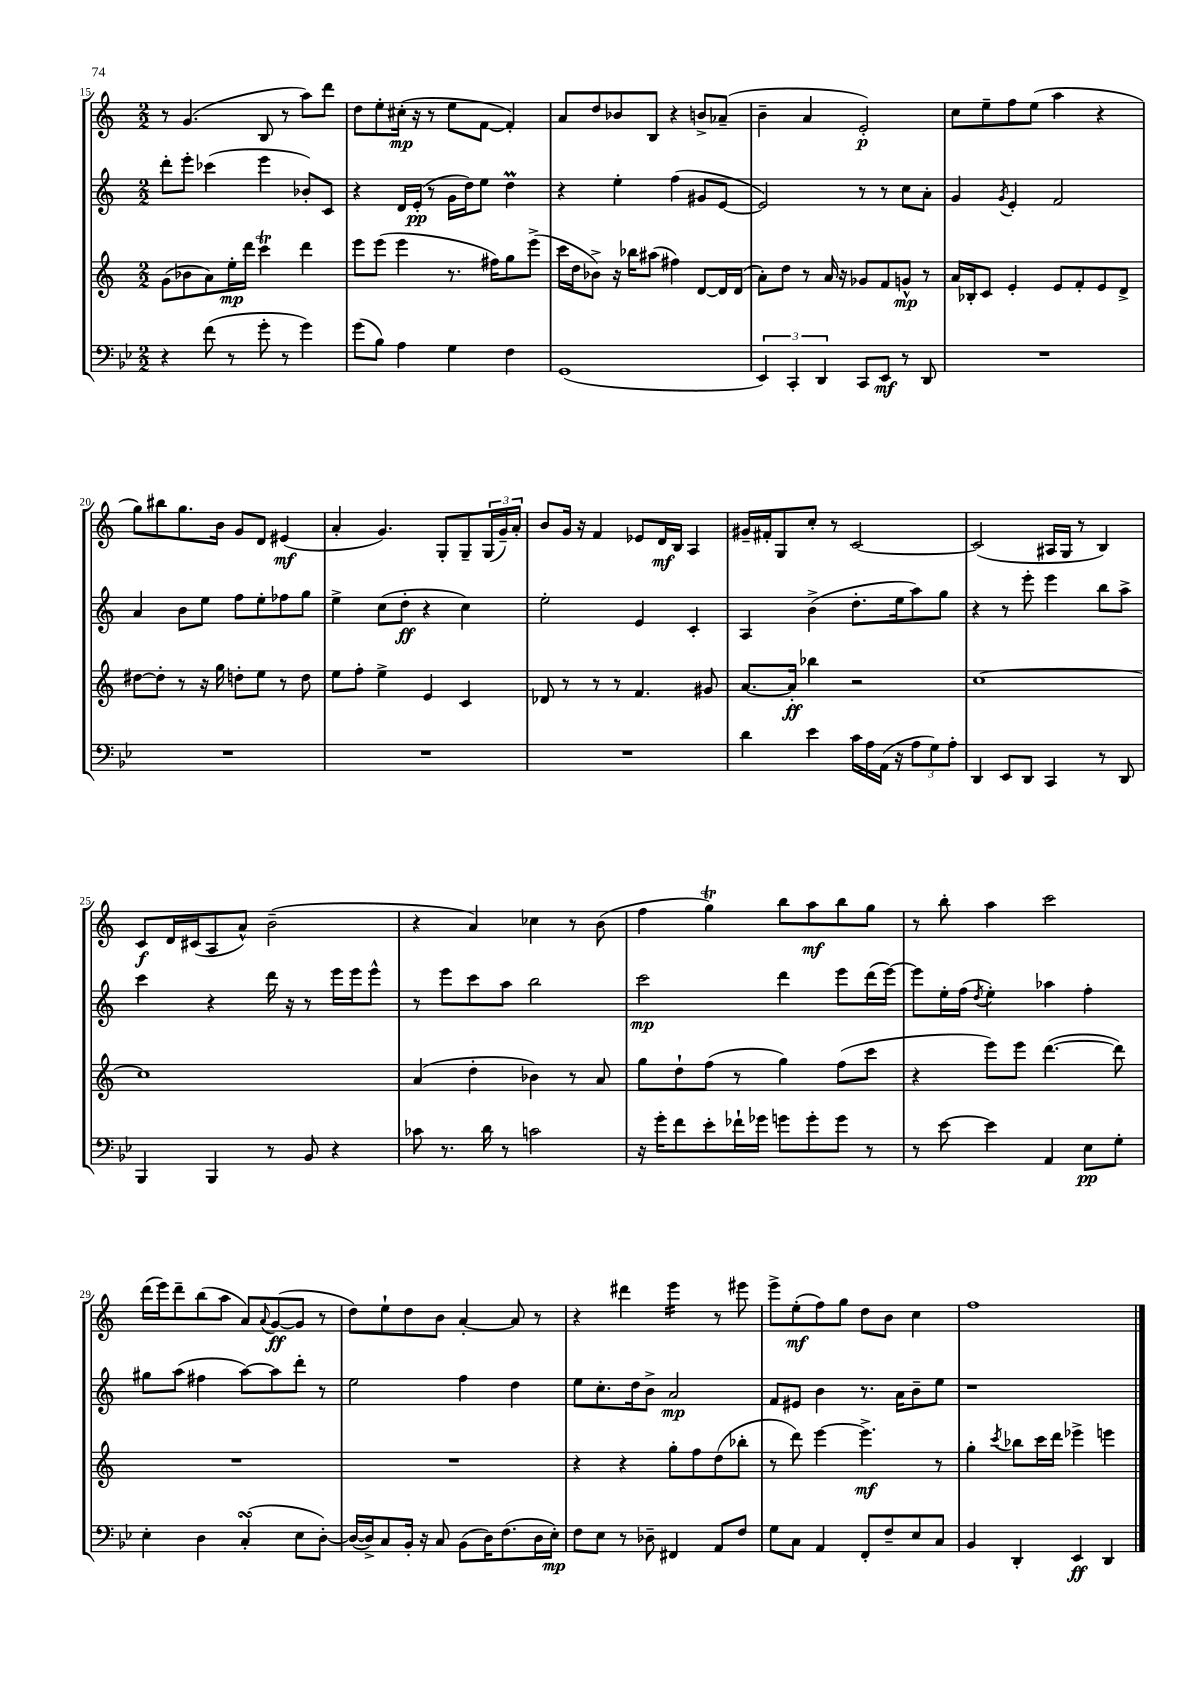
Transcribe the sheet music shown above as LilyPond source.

<<
\new StaffGroup <<
\new Staff = "s0" {
    \clef treble \key c \major \numericTimeSignature \time 2/2
    r8 g'4.( b8 r8 a''8) d'''8 |
    d''8 e''8-. cis''16-.\mp( r16 r8 e''8 f'8~ f'4-.) |
    a'8 d''8 bes'8 b8 r4 b'8-> aes'8--( |
    b'4-- a'4 e'2-.\p) |
    c''8 e''8-- f''8 e''8( a''4 r4 |
    g''8) bis''8 g''8. b'16 g'8 d'8 eis'4\mf( |
    a'4-. g'4.) g8-. g8-- \tuplet 3/2 { g16( g'16--) a'16-. } |
    b'8 g'16 r16 f'4 ees'8 d'16\mf b16 a4 |
    gis'16-- fis'16-. g8 c''8-. r8 c'2~ |
    c'2( ais16 g16 r8 b4) |
    c'8\f d'16 cis'16( a8 a'8-^) b'2--( |
    r4 a'4) ces''4 r8 b'8( |
    f''4 g''4\trill) b''8 a''8\mf b''8 g''8 |
    r8 b''8-. a''4 c'''2 |
    d'''16( e'''16) d'''8-- b''8( a''8 a'8) \appoggiatura { a'8 } g'8~\ff( g'8 r8 |
    d''8) e''8-! d''8 b'8 a'4~-. a'8 r8 |
    r4 dis'''4 e'''4:16 r8 eis'''8 |
    e'''8-> e''8-.\mf( f''8) g''8 d''8 b'8 c''4 |
    f''1 \bar "|." |
}
\new Staff = "s1" {
    \clef treble \key c \major \numericTimeSignature \time 2/2
    d'''8-. e'''8-. ces'''4( e'''4 bes'8-.) c'8 |
    r4 d'16 e'16-.\pp( r8 g'16 d''16) e''8 d''4\prall |
    r4 e''4-. f''4( gis'8 e'8~ |
    e'2) r8 r8 c''8 a'8-. |
    g'4 \acciaccatura { g'8 } e'4-. f'2 |
    a'4 b'8 e''8 f''8 e''8-. fes''8 g''8 |
    e''4-> c''8( d''8-.\ff r4 c''4) |
    e''2-. e'4 c'4-. |
    a4 b'4->( d''8.-. e''16 a''8) g''8 |
    r4 r8 e'''8-. e'''4 b''8 a''8-> |
    c'''4 r4 d'''16 r16 r8 e'''16 e'''16 e'''8-^ |
    r8 e'''8 c'''8 a''8 b''2 |
    c'''2\mp d'''4 e'''8 d'''16( e'''16~) |
    e'''8 e''16-. f''16( \acciaccatura { d''8 } e''4-.) aes''4 f''4-. |
    gis''8 a''8( fis''4 a''8~) a''8 d'''8-. r8 |
    e''2 f''4 d''4 |
    e''8 c''8.-. d''16 b'8-> a'2\mp |
    f'8 eis'8 b'4 r8. a'16 b'8-- e''8 |
    r1 \bar "|." |
}
\new Staff = "s2" {
    \clef treble \key c \major \numericTimeSignature \time 2/2
    g'8( bes'8 a'8) e''16-.\mp d'''16 c'''4\trill d'''4 |
    e'''8 e'''8( e'''4 r8. fis''16) g''8 e'''8->( |
    c'''16 d''16 bes'8->) r16 bes''16 ais''8( fis''4) d'8~ d'16 d'16( |
    a'8-.) d''8 r8 a'16 r16 ges'8 f'8 g'8-^\mp r8 |
    a'16 bes16-. c'8 e'4-. e'8 f'8-. e'8 d'8-> |
    dis''8~ dis''8-. r8 r16 g''16 d''8-. e''8 r8 d''8 |
    e''8 f''8-. e''4-> e'4 c'4 |
    des'8 r8 r8 r8 f'4. gis'8 |
    a'8.~ a'16-.\ff bes''4 r2 |
    c''1~ |
    c''1 |
    a'4( d''4-. bes'4) r8 a'8 |
    g''8 d''8-! f''8( r8 g''4) f''8( c'''8 |
    r4 e'''8) e'''8 d'''4.~( d'''8) |
    R1 |
    R1 |
    r4 r4 g''8-. f''8 d''8( bes''8-. |
    r8 d'''8) e'''4~ e'''4.->\mf r8 |
    g''4-. \acciaccatura { c'''8 } bes''8 c'''16 d'''16 ees'''4-> e'''4 \bar "|." |
}
\new Staff = "s3" {
    \clef bass \key bes \major \numericTimeSignature \time 2/2
    r4 f'8( r8 g'8-. r8 g'4) |
    g'8( bes8) a4 g4 f4 |
    g,1( |
    \tuplet 3/2 { ees,4) c,4-. d,4 } c,8 ees,8\mf r8 d,8 |
    R1 |
    R1 |
    R1 |
    R1 |
    d'4 ees'4 c'16 a16 a,16( r16 \tuplet 3/2 { a8 g8) a8-. } |
    d,4 ees,8 d,8 c,4 r8 d,8 |
    bes,,4 bes,,4 r8 bes,8 r4 |
    ces'8 r8. d'16 r8 c'2 |
    r16 g'16-. f'8 ees'8-. fes'16-! ges'16 g'8 g'8-. g'8 r8 |
    r8 ees'8~ ees'4 a,4 ees8\pp g8-. |
    ees4-. d4 c4-.\turn( ees8 d8~-.) |
    d16~( d16->) c8 bes,16-. r16 c8 bes,8( d16) f8.( d16 ees16-.\mp) |
    f8 ees8 r8 des8-- fis,4 a,8 f8 |
    g8 c8 a,4 f,8-. f8-- ees8 c8 |
    bes,4 d,4-. ees,4\ff d,4 \bar "|." |
}
>>
>>
\layout { \context { \Score currentBarNumber = #15 } }
